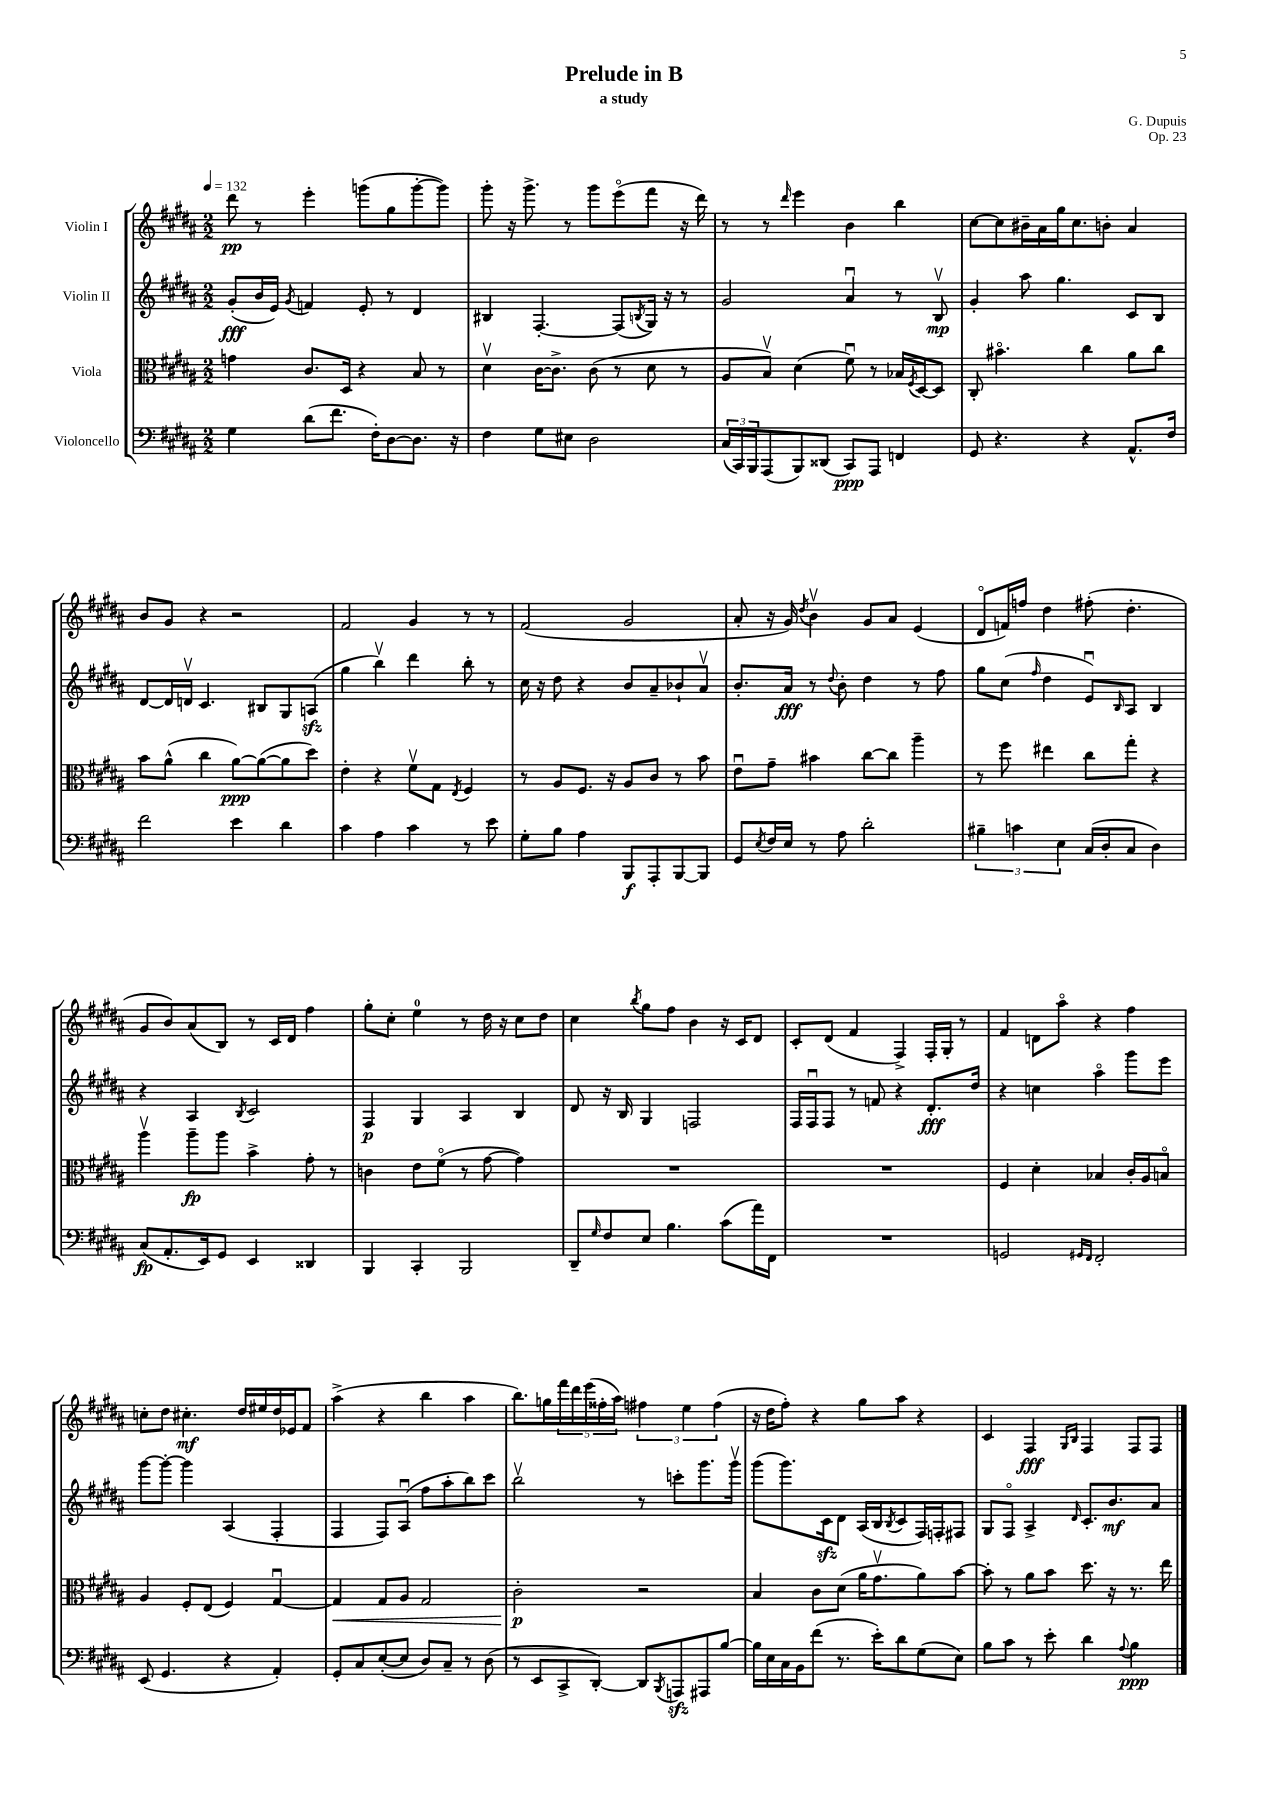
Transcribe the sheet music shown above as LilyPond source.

\header { title = "Prelude in B" composer = "G. Dupuis" subtitle = "a study" opus = "Op. 23" }
<<
\new StaffGroup <<
\new Staff = "s0" \with { instrumentName = "Violin I" } {
    \clef treble \key b \major \numericTimeSignature \time 2/2 \tempo 4 = 132
    dis'''8\pp r8 e'''4-. g'''8( gis''8 g'''8~-. g'''8) |
    gis'''8-. r16 gis'''8.-> r8 gis'''8 e'''8\flageolet( fis'''8 r16 dis'''16) |
    r8 r8 \grace { dis'''16 } e'''4 b'4 b''4 |
    cis''8~ cis''8 bis'16-- ais'16 gis''16 cis''8. b'8-. ais'4 |
    b'8 gis'8 r4 r2 |
    fis'2 gis'4 r8 r8 |
    fis'2( gis'2 |
    ais'8-. r16 gis'16) \acciaccatura { dis''8 } b'4\upbow gis'8 ais'8 e'4( |
    dis'8\flageolet f'16) f''16 dis''4 fis''8-.( dis''4.-. |
    gis'8 b'8) ais'8( b8) r8 cis'16 dis'16 fis''4 |
    gis''8-. cis''8-. e''4-0 r8 dis''16 r16 cis''8 dis''8 |
    cis''4 \acciaccatura { b''8 } gis''8 fis''8 b'4 r16 cis'16 dis'8 |
    cis'8-. dis'8( fis'4 fis4->) fis16-. gis16-. r8 |
    fis'4 d'8 ais''8\flageolet r4 fis''4 |
    c''8-. dis''8 cis''4.-.\mf dis''16 eis''16 dis''16 ees'16 fis'8 |
    ais''4->( r4 b''4 ais''4 |
    b''8.) g''16 \tuplet 5/4 { fis'''16 dis'''16 e'''16( fisis''16-. ais''16) } \tuplet 3/2 { fis''4 e''4 fis''4( } |
    r16 dis''16 fis''8-.) r4 gis''8 ais''8 r4 |
    cis'4 fis4\fff \grace { gis16 b16 } fis4 fis8 fis8 \bar "|." |
}
\new Staff = "s1" \with { instrumentName = "Violin II" } {
    \clef treble \key b \major \numericTimeSignature \time 2/2
    gis'8-.\fff( b'16 e'16) \acciaccatura { gis'8 } f'4 e'8-. r8 dis'4 |
    bis4 fis4.~-. fis8( \acciaccatura { b8 } gis16) r16 r8 |
    gis'2 ais'4\downbow r8 b8\upbow\mp |
    gis'4-. ais''8 gis''4. cis'8 b8 |
    dis'8~ dis'16 d'16\upbow cis'4. bis8 gis8 a8\sfz( |
    gis''4 b''4\upbow) dis'''4 b''8-. r8 |
    cis''16 r16 dis''8 r4 b'8 ais'8-- bes'8-! ais'8\upbow |
    b'8.-. ais'16\fff r8 \appoggiatura { dis''8 } b'8-. dis''4 r8 fis''8 |
    gis''8 cis''8( \grace { fis''16 } dis''4 e'8\downbow) \grace { b16 } ais8 b4 |
    r4 ais4 \acciaccatura { b8 } cis'2 |
    fis4\p gis4 ais4 b4 |
    dis'8 r16 b16 gis4 f2 |
    fis16 fis16\downbow fis8 r8 f'8 r4 dis'8.-.\fff dis''16 |
    r4 c''4 ais''4\flageolet gis'''8 e'''8 |
    gis'''8~ gis'''8~-. gis'''4 ais4( fis4-. |
    fis4 fis8) ais8\downbow( fis''8 ais''8-. b''8) cis'''8 |
    b''2\upbow r8 c'''8-. gis'''8. gis'''16\upbow |
    gis'''8( gis'''8.) cis'16\sfz dis'8 ais16( b16 \acciaccatura { b8 } cis'8 fis16) f16-. fis8 |
    gis8 fis8\flageolet ais4-> \grace { dis'16 } cis'8.-. b'8.\mf ais'8 \bar "|." |
}
\new Staff = "s2" \with { instrumentName = "Viola" } {
    \clef alto \key b \major \numericTimeSignature \time 2/2
    g'4 cis'8. dis16 r4 b8 r8 |
    dis'4\upbow cis'16~ cis'8.-> cis'8( r8 dis'8 r8 |
    ais8 b8\upbow) dis'4( fis'8\downbow) r8 bes16 \acciaccatura { fis8 } dis16~ dis8 |
    cis8-. bis'4.\flageolet cis''4 ais'8 cis''8 |
    b'8 ais'8-^( cis''4 ais'8~\ppp) ais'8~( ais'8 dis''8) |
    e'4-. r4 fis'8\upbow gis8 \acciaccatura { e8 } fis4 |
    r8 ais8 fis8. r16 ais8 cis'8 r8 b'8 |
    e'8\downbow gis'8-- bis'4 cis''8~ cis''8 ais''4-- |
    r8 fis''8 eis''4 cis''8 gis''8-. r4 |
    ais''4\upbow ais''8--\fp ais''8 b'4-> gis'8-. r8 |
    c'4 e'8 fis'8\flageolet( r8 gis'8~ gis'4) |
    R1 |
    R1 |
    fis4 dis'4-. bes4 cis'16-. ais16 b8\flageolet |
    ais4 fis8-. e8( fis4) gis4~\downbow |
    gis4\< gis8 ais8 gis2 |
    cis'2-.\p\! r2 |
    b4 cis'8 dis'8( ais'16 gis'8.\upbow ais'8) b'8~ |
    b'8-. r8 ais'8 b'8 dis''8. r16 r8. e''16 \bar "|." |
}
\new Staff = "s3" \with { instrumentName = "Violoncello" } {
    \clef bass \key b \major \numericTimeSignature \time 2/2
    gis4 dis'8( fis'8. fis16-.) dis8~ dis8. r16 |
    fis4 gis8 eis8 dis2 |
    \tuplet 3/2 { cis16( cis,16) b,,16 } ais,,8( b,,8) disis,8( cis,8\ppp) ais,,8 f,4 |
    gis,8 r4. r4 ais,8.-^ fis16 |
    fis'2 e'4 dis'4 |
    cis'4 ais4 cis'4 r8 e'8 |
    gis8-. b8 ais4 b,,8\f ais,,8-. b,,8~ b,,8 |
    gis,8 \acciaccatura { e8 } fis16 e16 r8 ais8 dis'2-. |
    \tuplet 3/2 { bis4-- c'4 e4 } cis16( dis16-. cis8 dis4) |
    cis8\fp( ais,8.-. e,16) gis,8 e,4 disis,4 |
    b,,4 cis,4-. b,,2 |
    dis,8-- \grace { gis16 } fis8 e8 b4. cis'8( ais'16) fis,16 |
    R1 |
    g,2 \grace { gis,16 fis,16 } fis,2-. |
    e,8( gis,4. r4 ais,4-.) |
    gis,8-. cis8 e8~-.( e8 dis8) cis8-- r8 dis8( |
    r8 e,8 cis,8-> dis,8~-.) dis,8 \acciaccatura { b,,8 } a,,8\sfz ais,,8 b8~ |
    b16 e16 cis16 b,16 fis'8( r8. e'16-.) dis'8 gis8( e8) |
    b8 cis'8 r8 e'8-. dis'4 \appoggiatura { ais8 } b4\ppp \bar "|." |
}
>>
>>
\layout { \context { \Score \remove "Bar_number_engraver" } }
